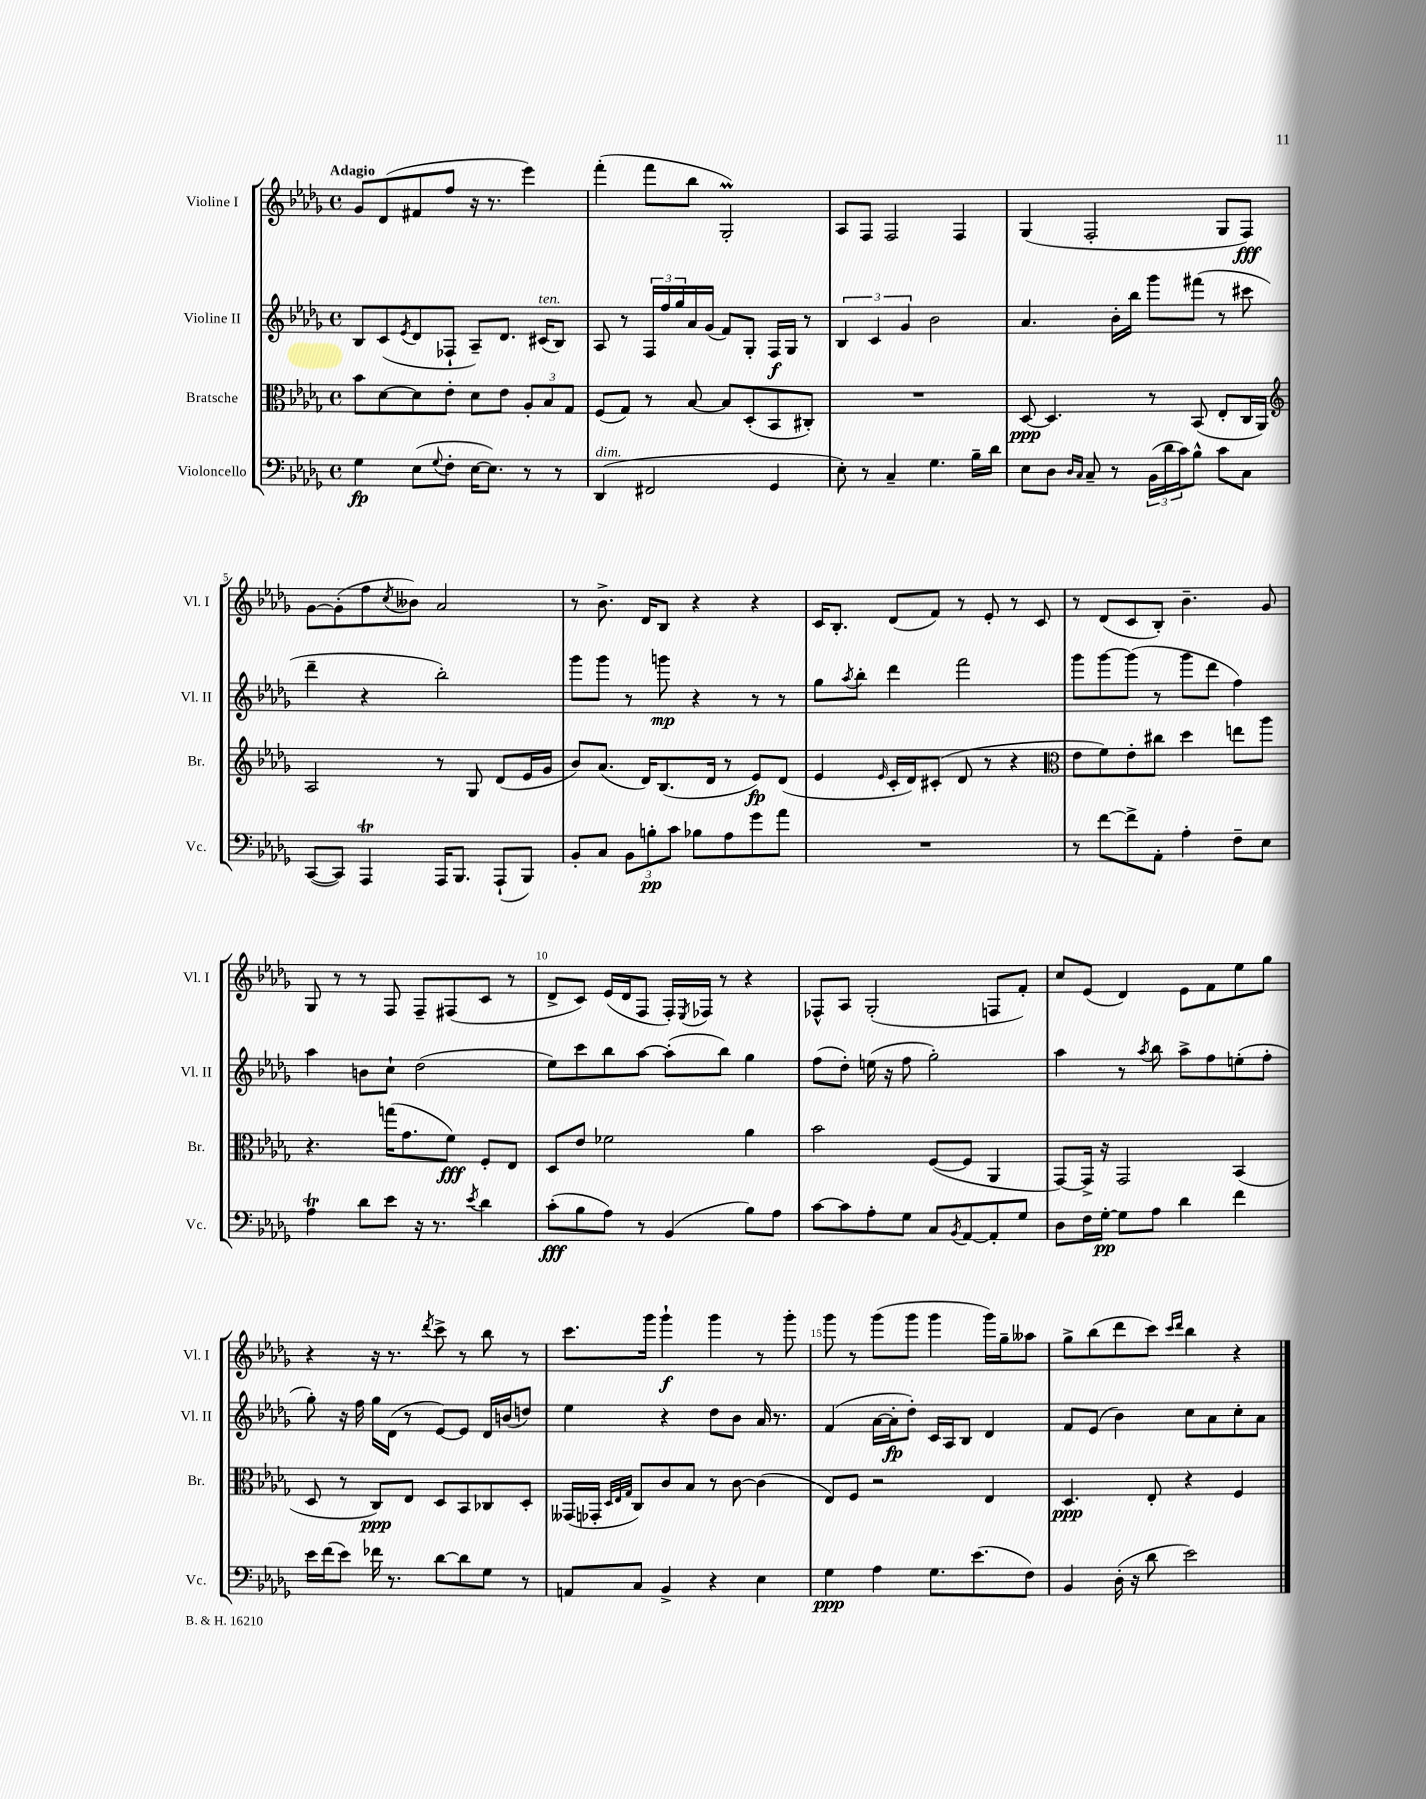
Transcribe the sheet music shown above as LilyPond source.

<<
\new StaffGroup <<
\new Staff = "s0" \with { instrumentName = "Violine I" shortInstrumentName = "Vl. I" } {
    \clef treble \key des \major \defaultTimeSignature \time 4/4 \tempo "Adagio"
    ges'8 des'8( fis'8 f''8 r16 r8. ees'''4) |
    f'''4-.( f'''8 bes''8 ges2-.\prall) |
    aes8 f8 f2 f4 |
    ges4( f2-. ges8 f8\fff) |
    ges'8~ ges'8-.( f''8 \acciaccatura { c''8 } beses'8) aes'2 |
    r8 bes'8.-> des'16 bes8 r4 r4 |
    c'16 bes8.-. des'8( f'8) r8 ees'8-. r8 c'8 |
    r8 des'8( c'8 bes8-.) bes'4.-- ges'8 |
    ges8 r8 r8 f8 f8-- fis8( c'8 r8 |
    des'8-> c'8) ees'16( des'16 f8 f16-.) \acciaccatura { ees8 } fes16 r8 r4 |
    fes8-^ aes8 ges2-.( f8 f'8-.) |
    c''8 ees'8( des'4) ees'8 f'8 ees''8 ges''8 |
    r4 r16 r8. \acciaccatura { des'''8 } c'''8-> r8 bes''8 r8 |
    c'''8. ges'''16 ges'''4-!\f ges'''4 r8 ges'''8-. |
    ges'''8 r8 ges'''8( ges'''8 ges'''4 ges'''16) ges''16-- aeses''8 |
    ges''8-> bes''8( des'''8 c'''8) \grace { c'''16 des'''16 } bes''4 r4 \bar "|." |
}
\new Staff = "s1" \with { instrumentName = "Violine II" shortInstrumentName = "Vl. II" } {
    \clef treble \key des \major \defaultTimeSignature \time 4/4
    bes8 c'8( \acciaccatura { ees'8 } des'8 fes8-! aes8--) des'8. cis'16^\markup { \italic "ten." }( bes8) |
    aes8 r8 \tuplet 3/2 { f16 f''16 ges''16 } aes'16 ges'16( f'8) ges8-. f16\f ges16 r8 |
    \tuplet 3/2 { bes4 c'4 ges'4 } bes'2 |
    aes'4. bes'16-. bes''16 ges'''8 fis'''8( r8 cis'''8 |
    des'''4-- r4 bes''2-.) |
    ges'''8 ges'''8 r8 g'''8\mp r4 r8 r8 |
    ges''8 \acciaccatura { aes''8 } bes''8-. des'''4 f'''2 |
    ges'''8 ges'''8~ ges'''8( r8 ges'''8 des'''8 f''4) |
    aes''4 b'8 c''8-! des''2( |
    ees''8) c'''8 bes''8 aes''8~ aes''8-.( bes''8) ges''4 |
    f''8( des''8-.) e''16( r16 f''8 ges''2-.) |
    aes''4 r8 \acciaccatura { aes''8 } bes''8 aes''8-> f''8 e''8-.( f''8-. |
    ges''8-.) r16 f''16 ges''16 des'16( r8 ees'8~) ees'8 des'16 b'16( d''8) |
    ees''4 r4 des''8 bes'8 aes'16 r8. |
    f'4( aes'16~ aes'16-.\fp des''8-.) c'16 aes16 bes8 des'4 |
    f'8 ees'8( bes'4) c''8 aes'8 c''8-. aes'8 \bar "|." |
}
\new Staff = "s2" \with { instrumentName = "Bratsche" shortInstrumentName = "Br." } {
    \clef alto \key des \major \defaultTimeSignature \time 4/4
    bes'8 des'8~ des'8 ees'8-. des'8 ees'8 \tuplet 3/2 { aes8-. bes8 ges8 } |
    f8( ges8) r8 bes8~ bes8 des8-.( bes,8 cis8-.) |
    R1 |
    des8~\ppp des4. r8 bes,8( ees8-. c16 aes,16) |
    \clef treble aes2 r8 ges8 des'8( ees'16 ges'16 |
    bes'8) aes'8.( des'16) bes8.( des'16 r8 ees'8\fp) des'8( |
    ees'4 \grace { ees'16 } c'16-. des'16) cis'8-.( des'8 r8 r4 |
    \clef alto ees'8 f'8) ees'8-. cis''8 des''4 e''8 aes''8 |
    r4. g''16( ges'8. f'8\fff) f8-. ees8 |
    des8 ees'8 fes'2 aes'4 |
    bes'2 f8~( f8 aes,4 |
    ges,8~) ges,16-> r16 ges,2 bes,4( |
    des8 r8 c8\ppp) ees8 des8 bes,8 ces8 des8-. |
    geses,16( ges,16-. \grace { des32 ees32 ges32 } c8) c'8 bes8 r8 c'8~ c'4( |
    ees8) f8 r2 ees4 |
    des4.\ppp ees8-. r4 f4 \bar "|." |
}
\new Staff = "s3" \with { instrumentName = "Violoncello" shortInstrumentName = "Vc." } {
    \clef bass \key des \major \defaultTimeSignature \time 4/4
    ges4\fp ees8( \appoggiatura { ges8 } f8-. ees16~ ees8.) r8 r8 |
    des,4^\markup { \italic "dim." }( fis,2 ges,4 |
    ees8-.) r8 c4-- ges4. bes16-- des'16 |
    ees8 des8 \grace { des16 c16 } c8-- r8 \tuplet 3/2 { bes,16( des'16 c'16) } bes8-^ c'8 c8 |
    c,8~( c,8) aes,,4\trill aes,,16 bes,,8. aes,,8-!( bes,,8) |
    bes,8-. c8 \tuplet 3/2 { bes,8 b8-.\pp c'8 } bes8 aes8 ges'8 aes'8 |
    R1 |
    r8 f'8~ f'8-> aes,8-. aes4-. f8-- ees8 |
    aes4\trill des'8 ees'8 r16 r8. \acciaccatura { ees'8 } des'4 |
    c'8-.\fff( bes8 aes8) r8 bes,4( bes8) aes8 |
    c'8~ c'8 aes8-. ges8 c8 \acciaccatura { bes,8 } aes,8~ aes,8-. ges8 |
    des8 f16 ges16~-.\pp ges8 aes8 des'4 f'4 |
    ees'16 f'16( ees'8) fes'16 r8. des'8~ des'8 ges8 r8 |
    a,8 c8 bes,4-> r4 ees4 |
    ges4\ppp aes4 ges8. ees'8.( f8) |
    bes,4 des16-.( r16 des'8 ees'2) \bar "|." |
}
>>
>>
\layout { \context { \Score \override BarNumber.break-visibility = ##(#f #t #t) barNumberVisibility = #(every-nth-bar-number-visible 5) } }
